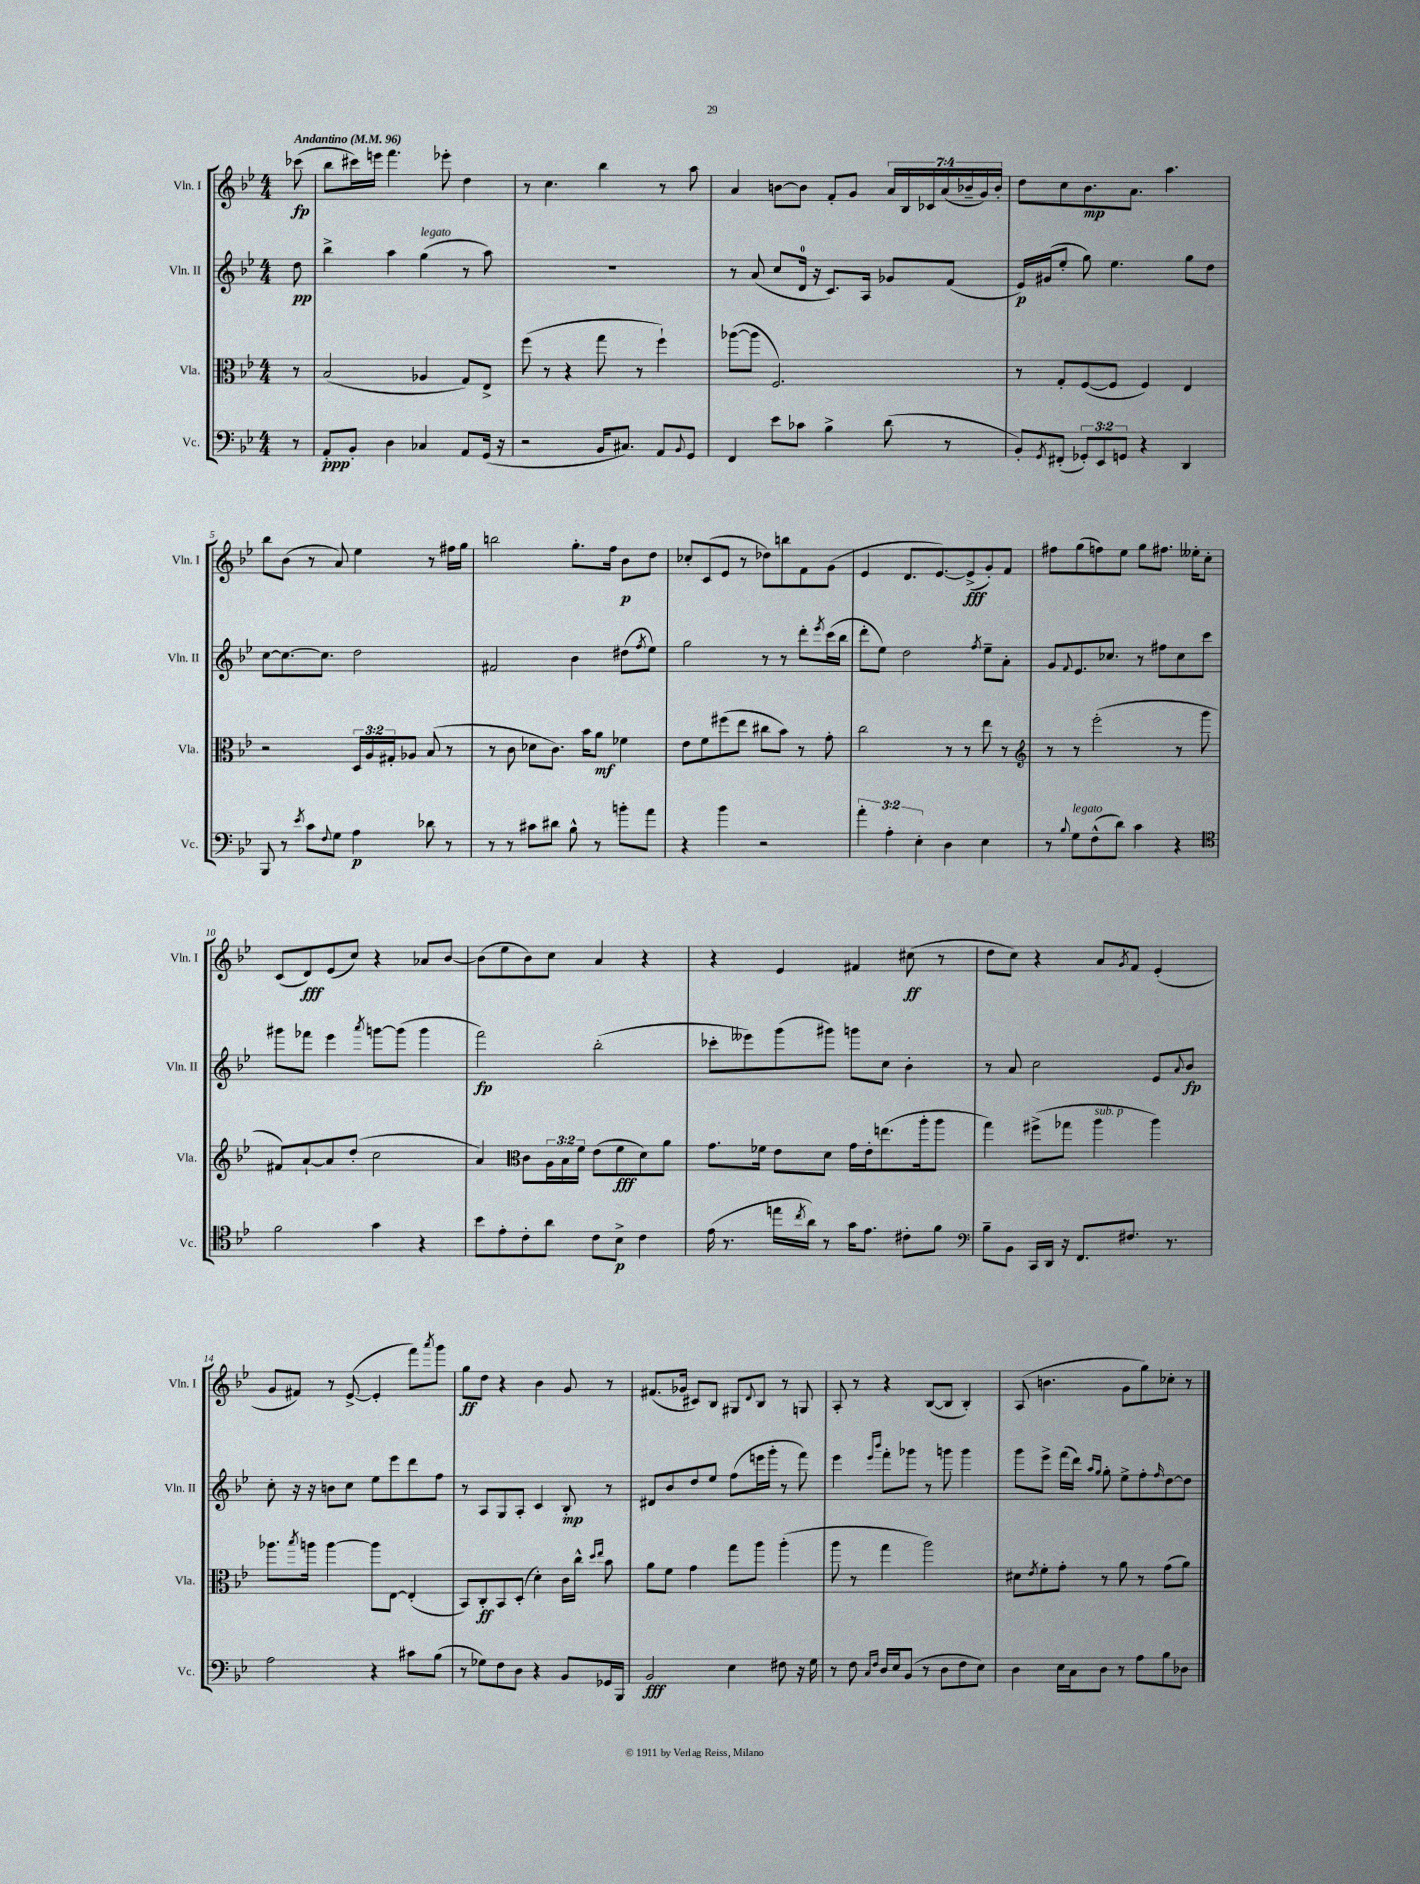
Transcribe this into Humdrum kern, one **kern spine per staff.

**kern	**dynam	**kern	**dynam	**kern	**dynam	**kern	**dynam
*part4	*part4	*part3	*part3	*part2	*part2	*part1	*part1
*staff4	*staff4	*staff3	*staff3	*staff2	*staff2	*staff1	*staff1
*I"Vc.	*	*I"Vla.	*	*I"Vln. II	*	*I"Vln. I	*
*I'Vc.	*	*I'Vla.	*	*I'Vln. II	*	*I'Vln. I	*
*clefF4	*	*clefC3	*	*clefG2	*	*clefG2	*
*k[b-e-]	*	*k[b-e-]	*	*k[b-e-]	*	*k[b-e-]	*
*M4/4	*	*M4/4	*	*M4/4	*	*M4/4	*
*MM96	*	*MM96	*	*MM96	*	*MM96	*
=	=	=	=	=	=	=	=
!	!	!	!	!	!	!LO:TX:a:B:t=Andantino	!
8r	.	8r	.	8dd\	pp	(8ccc-X\	fp
=1	=1	=1	=1	=1	=1	=1	=1
8AA'/L	ppp	(2B-/	.	4bb-^\	.	8bb-\L	.
8BB-'/J	.	.	.	.	.	16ccc#X\L)	.
.	.	.	.	.	.	16eeen\JJ	.
4D\	.	.	.	4aa\	.	4.fff\	.
!	!	!	!	!LO:TX:a:i:t=legato	!	!	!
4C-X/	.	4A-X/	.	(4gg\	.	.	.
.	.	.	.	.	.	8eee-X'\	.
8AA/L	.	8G/L)	.	8r	.	4dd\	.
(16GG/Jk	.	8E-^/J	.	8aa\)	.	.	.
16r	.	.	.	.	.	.	.
=2	=2	=2	=2	=2	=2	=2	=2
2r	.	(8ff\	.	1r	.	8r	.
.	.	8r	.	.	.	4.cc\	.
.	.	4r	.	.	.	.	.
16BB-/KL	.	8gg\	.	.	.	4bb-\	.
8.C#X/J)	.	.	.	.	.	.	.
.	.	8r	.	.	.	.	.
8AA/L	.	4ff`\)	.	.	.	8r	.
8qqBB-/	.	.	.	.	.	.	.
8GG/J	.	.	.	.	.	8aa\	.
=3	=3	=3	=3	=3	=3	=3	=3
4FF/	.	([8aa-X\L	.	8r	.	4a/	.
.	.	8aa-\J]	.	(8a/	.	.	.
8e-\L	.	2.F/)	.	8cc/L	.	[8bn\L	.
8c-X\J	.	.	.	16d/Jk	.	8b\J]	.
.	.	.	.	16r	.	.	.
4B-^\	.	.	.	8.c/L)	.	8f'/L	.
.	.	.	.	.	.	8g/J	.
.	.	.	.	16A/Jk	.	.	.
(8d\	.	.	.	8g-X/L	.	28a/LL	.
.	.	.	.	.	.	28B-/	.
.	.	.	.	.	.	28c-X/	.
.	.	.	.	.	.	(28a/	.
8r	.	.	.	(8f/J	.	.	.
.	.	.	.	.	.	28b-X~/	.
.	.	.	.	.	.	28g/)	.
.	.	.	.	.	.	28b-'/JJ	.
=4	=4	=4	=4	=4	=4	=4	=4
8BB-'/L)	.	8r	.	16e-/LL)	p	8dd\L	.
.	.	.	.	(16g#X/J	.	.	.
8qGG/	.	.	.	.	.	.	.
(8FF#X'/J	.	8G'/L	.	8ee-'/J	.	8cc\	.
12GG-X'/L)	.	([8F/	.	8gg\)	.	8.b-\	mp
12EE-/	.	.	.	.	.	.	.
.	.	8F/J]	.	4.ee-\	.	.	.
12GGn/J	.	.	.	.	.	.	.
.	.	.	.	.	.	8.a\J	.
4r	.	4F/)	.	.	.	.	.
.	.	.	.	.	.	4.aa\	.
4DD/	.	4E-/	.	8gg\L	.	.	.
.	.	.	.	8dd\J	.	.	.
!!LO:LB:g=z
=5	=5	=5	=5	=5	=5	=5	=5
8BBB-/	.	2r	.	[8cc\L	.	8bb-\L	.
8r	.	.	.	8.cc\_	.	(8b-\J	.
8qe-/	.	.	.	.	.	.	.
8c\L	.	.	.	.	.	8r	.
.	.	.	.	8.cc\J]	.	.	.
8qqF/	.	.	.	.	.	.	.
8G\J	.	.	.	.	.	8a/)	.
4A\	p	24D/LL	.	2dd\	.	4ee-\	.
.	.	24A/	.	.	.	.	.
.	.	24G#X'/J	.	.	.	.	.
.	.	8A-X/J	.	.	.	.	.
8d-X\	.	(8B-/	.	.	.	8r	.
8r	.	8r	.	.	.	16ff#X\LL	.
.	.	.	.	.	.	16gg\JJ	.
=6	=6	=6	=6	=6	=6	=6	=6
8r	.	8r	.	2f#X/	.	2bbn\	.
8r	.	8c\	.	.	.	.	.
8c#X\L	.	8d-X\L	.	.	.	.	.
8d#X\J	.	8.c\J)	.	.	.	.	.
8B-^^\	.	.	.	4b-\	.	8.gg'\L	.
.	.	16b-\KL	.	.	.	.	.
8r	.	8a\J	mf	.	.	.	.
.	.	.	.	.	.	16ff\Jk	.
8bn'\L	.	4f-X\	.	(8dd#X\L	.	8b-\L	p
.	.	.	.	8qff/	.	.	.
8a\J	.	.	.	8ee-\J)	.	8dd\J	.
=7	=7	=7	=7	=7	=7	=7	=7
4r	.	8e-\L	.	2gg\	.	8cc-X'/L	.
.	.	8f\	.	.	.	(8c/	.
4b-\	.	(8ff#X\	.	.	.	8e-/J	.
.	.	8ee-\J	.	.	.	8r	.
2r	.	8cc#X\L	.	8r	.	8dd-X\L)	.
.	.	8b-\J)	.	8r	.	8bbn\	.
.	.	8r	.	8ddd'\L	.	8f\	.
.	.	.	.	8qeee-/	.	.	.
.	.	8g'\	.	(16ccc\L	.	(8g\J	.
.	.	.	.	16bb-\JJ	.	.	.
=8	=8	=8	=8	=8	=8	=8	=8
6a'\	.	2cc\	.	8ddd'\L	.	4e-/	.
.	.	.	.	8ee-\J)	.	.	.
6A'\	.	.	.	.	.	.	.
.	.	.	.	2dd\	.	8.d/L	.
6E-'\	.	.	.	.	.	.	.
.	.	.	.	.	.	[8.e-/)	.
4D\	.	8r	.	.	.	.	.
.	.	8r	.	.	.	(8e-^/]	fff
.	.	.	.	8qff/	.	.	.
4E-\	.	8ee-\	.	8ee-~\L	.	8g'/)	.
.	.	8r	.	8a'\J	.	8f/J	.
=9	=9	=9	=9	=9	=9	=9	=9
*	*	*clefG2	*	*	*	*	*
8r	.	8r	.	8g/L	.	8ff#X\L	.
8qqB-/	.	.	.	8qqf/	.	.	.
!LO:TX:a:i:t=legato	!	!	!	!	!	!	!
8G\L	.	8r	.	8.e-/	.	(8gg\	.
(8F^^\	.	(2eee-'\	.	.	.	8ffn\)	.
.	.	.	.	8.cc-X/J	.	.	.
8d\J)	.	.	.	.	.	8ee-\J	.
4c\	.	.	.	8r	.	8gg\L	.
.	.	.	.	8ff#X\L	.	8.ff#X\J	.
4r	.	8r	.	8cc-\	.	.	.
.	.	.	.	.	.	16ee--X'\KL	.
.	.	8ggg\	.	8ccc\J	.	8cc'\J	.
!!LO:LB:g=z
=10	=10	=10	=10	=10	=10	=10	=10
*clefC4	*	*	*	*	*	*	*
2f\	.	8f#X/L)	.	8ggg#X\L	.	(8c/L	.
.	.	[8a`/	.	8fff-X\J	.	8d/)	fff
.	.	8a/]	.	4eee-\	.	(8e-/	.
.	.	(8dd'/J	.	.	.	8cc/J)	.
.	.	.	.	8qaaa/	.	.	.
4g\	.	2cc\	.	[8gggn\L	.	4r	.
.	.	.	.	(8ggg\J]	.	.	.
4r	.	.	.	4ggg\	.	8a-X/L	.
.	.	.	.	.	.	[8b-/J	.
=11	=11	=11	=11	=11	=11	=11	=11
8b-\L	.	4a/)	.	2fff\)	fp	(8b-\L]	.
8e-'\	.	.	.	.	.	8ee-\	.
*	*	*clefC3	*	*	*	*	*
8c'\	.	8c\L	.	.	.	8b-\)	.
8a\J	.	24A\L	.	.	.	8cc\J	.
.	.	24B-\	.	.	.	.	.
.	.	24f\JJ	.	.	.	.	.
8c\L	.	(8e-\L	.	(2bb-'\	.	4a/	.
8B-^\J	p	8f\	fff	.	.	.	.
4c\	.	8d\)	.	.	.	4r	.
.	.	8a\J	.	.	.	.	.
=12	=12	=12	=12	=12	=12	=12	=12
(16e-\	.	8.g\L	.	8ccc-X'\L	.	4r	.
8.r	.	.	.	.	.	.	.
.	.	.	.	8eee--X\)	.	.	.
.	.	16f-X\Jk	.	.	.	.	.
16een\LL	.	8e-\L	.	(8ggg\	.	4e-/	.
8qcc/	.	.	.	.	.	.	.
16a\JJ)	.	.	.	.	.	.	.
8r	.	8d\J	.	8ggg#X\J)	.	.	.
16g\KL	.	16g\LL	.	8gggn\L	.	4f#X/	.
8.e-\J	.	16e-'\J	.	.	.	.	.
.	.	(8.een\	.	8cc\J	.	.	.
8c#X'\L	.	.	.	4b-'\	.	(8cc#X\	ff
.	.	16aa'\k	.	.	.	.	.
8f\J	.	8aa\J	.	.	.	8r	.
=13	=13	=13	=13	=13	=13	=13	=13
*clefF4	*	*	*	*	*	*	*
8B-~\L	.	4gg\)	.	8r	.	8dd\L	.
8BB-\J	.	.	.	8a/	.	8cc\J)	.
16CC/LL	.	(8ff#X^\L	.	2cc\	.	4r	.
16DD/JJ	.	.	.	.	.	.	.
16r	.	8gg-X\J	.	.	.	.	.
8.FF/L	.	.	.	.	.	.	.
!	!	!LO:TX:a:i:t=sub. p	!	!	!	!	!
.	.	4aa\	.	.	.	8a/L	.
.	.	.	.	.	.	8qg/	.
8.F#X/J	.	.	.	.	.	8f/J	.
.	.	4aa\)	.	8e-/L	.	(4e-'/	.
8.r	.	.	.	.	.	.	.
.	.	.	.	8qqa/	.	.	.
.	.	.	.	8b-/J	fp	.	.
!!LO:LB:g=z
=14	=14	=14	=14	=14	=14	=14	=14
2A\	.	8.aa-X\L	.	8cc'\	.	8g/L	.
.	.	.	.	16r	.	8f#X/J)	.
.	.	8qbb-/	.	.	.	.	.
.	.	16aan\Jk	.	16r	.	.	.
.	.	[4aa\	.	8bn\L	.	8r	.
.	.	.	.	8cc\J	.	([8e-^/	.
4r	.	8aa\L]	.	8ee-\L	.	4e-'/]	.
.	.	[8E-\J	.	8eee-\	.	.	.
8c#X\L	.	(4E-'/]	.	8ddd\	.	8fff\L)	.
.	.	.	.	.	.	8qaaa/	.
(8B-\J	.	.	.	8ff\J	.	8ggg\J	.
=15	=15	=15	=15	=15	=15	=15	=15
8r	.	8BB-/L)	.	8r	.	8gg\L	ff
8G-X\L)	.	8C'/	ff	8A/L	.	8dd\J	.
8F\	.	8BB-/	.	8G/	.	4r	.
8D\J	.	(8D'/J	.	8A'/J	.	.	.
4r	.	4d'\)	.	4c/	.	4b-\	.
8BB-/L	.	16c\LL	.	8B-'/	mp	8g/	.
.	.	16cc^^\JJ	.	.	.	.	.
.	.	16qqdd/LL	.	.	.	.	.
.	.	16qqee-/JJ	.	.	.	.	.
16GG-X/L	.	8b-\	.	8r	.	8r	.
16BBB-/JJ	.	.	.	.	.	.	.
=16	=16	=16	=16	=16	=16	=16	=16
2BB-/	fff	8a\L	.	8d#X/L	.	(8.f#X/L	.
.	.	8f\J	.	8b-/	.	.	.
.	.	.	.	.	.	16g-X/Jk	.
.	.	4g\	.	8dd/	.	8c#X/L)	.
.	.	.	.	8ee-/J	.	8B-/J	.
4E-\	.	8gg\L	.	(8ff\L	.	8G#X/L	.
.	.	.	.	.	.	8qqd/	.
.	.	8aa\J	.	16eeen\L	.	8B-/J	.
.	.	.	.	16ggg'\JJ	.	.	.
8F#X\	.	(4aa'\	.	8r	.	8r	.
16r	.	.	.	8fff\)	.	8Gn/	.
16G\	.	.	.	.	.	.	.
=17	=17	=17	=17	=17	=17	=17	=17
8r	.	8aa\	.	4eee-\	.	8A'/	.
8F\	.	8r	.	.	.	8r	.
16qqC/LL	.	.	.	16qqeee-/LL	.	.	.
16qqF/JJ	.	.	.	16qqbbb-/JJ	.	.	.
16D/LL	.	4gg\	.	8fff'\L	.	4r	.
16E-/J	.	.	.	.	.	.	.
(8BB-/J	.	.	.	8ggg-X\J	.	.	.
8r	.	2aa\)	.	8r	.	([8B-/L	.
8D\L	.	.	.	8gggn\	.	8B-/J]	.
8F\	.	.	.	4ggg\	.	4B-'/)	.
8E-\J)	.	.	.	.	.	.	.
=18	=18	=18	=18	=18	=18	=18	=18
4D\	.	8d#X\L	.	8ggg\L	.	(8A/	.
.	.	8qe-/	.	.	.	.	.
.	.	8f'\	.	8eee-^\J	.	4.bn\	.
16E-\LL	.	8g'\J	.	(16fff\LL	.	.	.
16C\J	.	.	.	16ddd\JJ)	.	.	.
.	.	.	.	16qqaa/LL	.	.	.
.	.	.	.	16qqgg/JJ	.	.	.
8D\J	.	8r	.	8gg'\	.	.	.
8r	.	8a\	.	8ee-^\L	.	8g\L	.
8A\L	.	8r	.	8ff'\	.	8gg\)	.
.	.	.	.	16qqff/	.	.	.
8B-\	.	(8g\L	.	[8dd\	.	8cc-X'\J	.
8D-X\J	.	8a\J)	.	8dd\J]	.	8r	.
==	==	==	==	==	==	==	==
*-	*-	*-	*-	*-	*-	*-	*-
